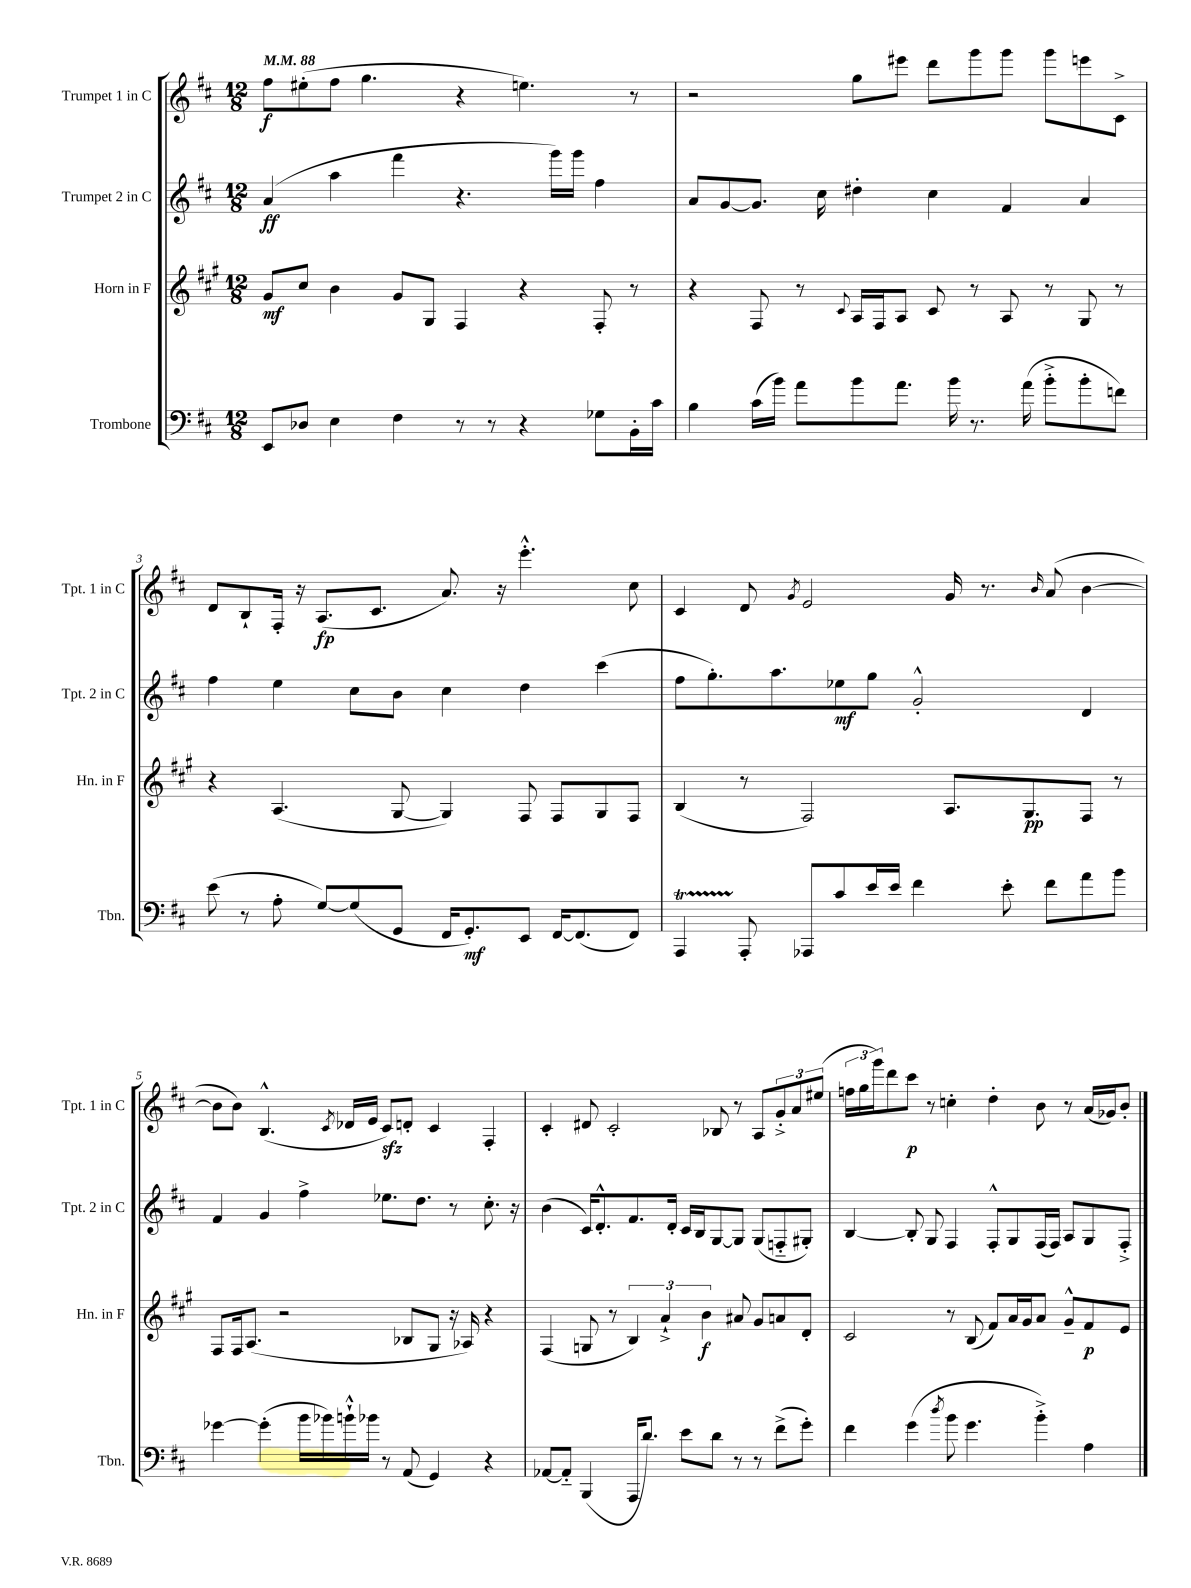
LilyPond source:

<<
\new StaffGroup <<
\new Staff = "s0" \with { instrumentName = "Trumpet 1 in C" shortInstrumentName = "Tpt. 1 in C" } {
    \clef treble \key d \major \numericTimeSignature \time 12/8 \tempo 4 = 88
    fis''8\f eis''8-.( fis''8 g''4. r4 e''4.) r8 |
    r2 g''8 eis'''8 d'''8 g'''8 g'''8 g'''8 e'''8 cis'8-> |
    d'8 b8-! fis16-. r16 a8.\fp( cis'8. a'8.) r16 e'''4.-.-^ cis''8 |
    cis'4 d'8 \acciaccatura { g'8 } e'2 g'16 r8. \grace { b'16 } a'8( b'4~ |
    b'8 b'8) b4.-^( \acciaccatura { cis'8 } des'16 e'16 cis'8\sfz) d'8-. cis'4 fis4-. |
    cis'4-. dis'8 cis'2-. bes8 r8 a8 \tuplet 3/2 { g'8-.-> a'8 eis''8( } |
    \tuplet 3/2 { f''16 g''16 g'''16) } d'''8 cis'''8\p r8 c''4-. d''4-. b'8 r8 a'16( ges'16) b'8-. \bar "|." |
}
\new Staff = "s1" \with { instrumentName = "Trumpet 2 in C" shortInstrumentName = "Tpt. 2 in C" } {
    \clef treble \key d \major \numericTimeSignature \time 12/8
    a'4\ff( a''4 fis'''4 r4. g'''16) g'''16 fis''4 |
    a'8 g'8~ g'8. cis''16 dis''4-. cis''4 fis'4 a'4 |
    fis''4 e''4 cis''8 b'8 cis''4 d''4 cis'''4( |
    fis''8 g''8.-.) a''8. ees''8\mf g''8 g'2-.-^ d'4 |
    fis'4 g'4 fis''4-> ees''8. d''8. r8 cis''8.-. r16 |
    b'4( cis'16) d'8.-.-^ fis'8. d'16-. cis'16 b16 g8~ g8 g8( f8-_ gis8-.) |
    b4~ b8-. g8 fis4 fis8-.-^ g8 fis16( fis16) a8 g8 fis8-.-> \bar "|." |
}
\new Staff = "s2" \with { instrumentName = "Horn in F" shortInstrumentName = "Hn. in F" } {
    \clef treble \key a \major \numericTimeSignature \time 12/8
    gis'8\mf cis''8 b'4 gis'8 gis8 fis4 r4 fis8-. r8 |
    r4 fis8 r8 \appoggiatura { cis'8 } a16 fis16 a8 cis'8 r8 a8 r8 gis8 r8 |
    r4 a4.( gis8~ gis4) fis8 fis8 gis8 fis8 |
    b4( r8 fis2) a8. gis8.\pp fis8 r8 |
    fis8 fis16 a8.( r2 bes8 gis8 r16 aes16) r4 |
    fis4( g8 r8 \tuplet 3/2 { b4) a'4-!-> b'4\f } ais'8 gis'8 a'8 d'8-. |
    cis'2 r8 b8( fis'8) a'16 gis'16 a'8 gis'8---^ fis'8\p e'8 \bar "|." |
}
\new Staff = "s3" \with { instrumentName = "Trombone" shortInstrumentName = "Tbn." } {
    \clef bass \key d \major \numericTimeSignature \time 12/8
    e,8 des8 e4 fis4 r8 r8 r4 ges8 b,16-. cis'16 |
    b4 cis'16( b'16) a'8 b'8 a'8. b'16 r8. a'16( b'8-.-> b'8-. f'8) |
    e'8( r8 a8-. g8~) g8( g,8 fis,16 g,8.-.\mf) e,8 fis,16~ fis,8.( fis,8) |
    a,,4\startTrillSpan a,,8-.\stopTrillSpan aes,,8 cis'8 e'16 e'16 fis'4 e'8-. fis'8 a'8 b'8 |
    ges'4~ ges'4-.( b'16 bes'16) b'16-!-^ bes'16 r8 a,8( g,4) r4 |
    aes,8~ aes,8-_ b,,4( a,,16 d'8.) e'8 d'8 r8 r8 fis'8->( g'8-.) |
    fis'4 g'4( \acciaccatura { d''8 } b'8 g'4. b'4-.->) a4 \bar "|." |
}
>>
>>
